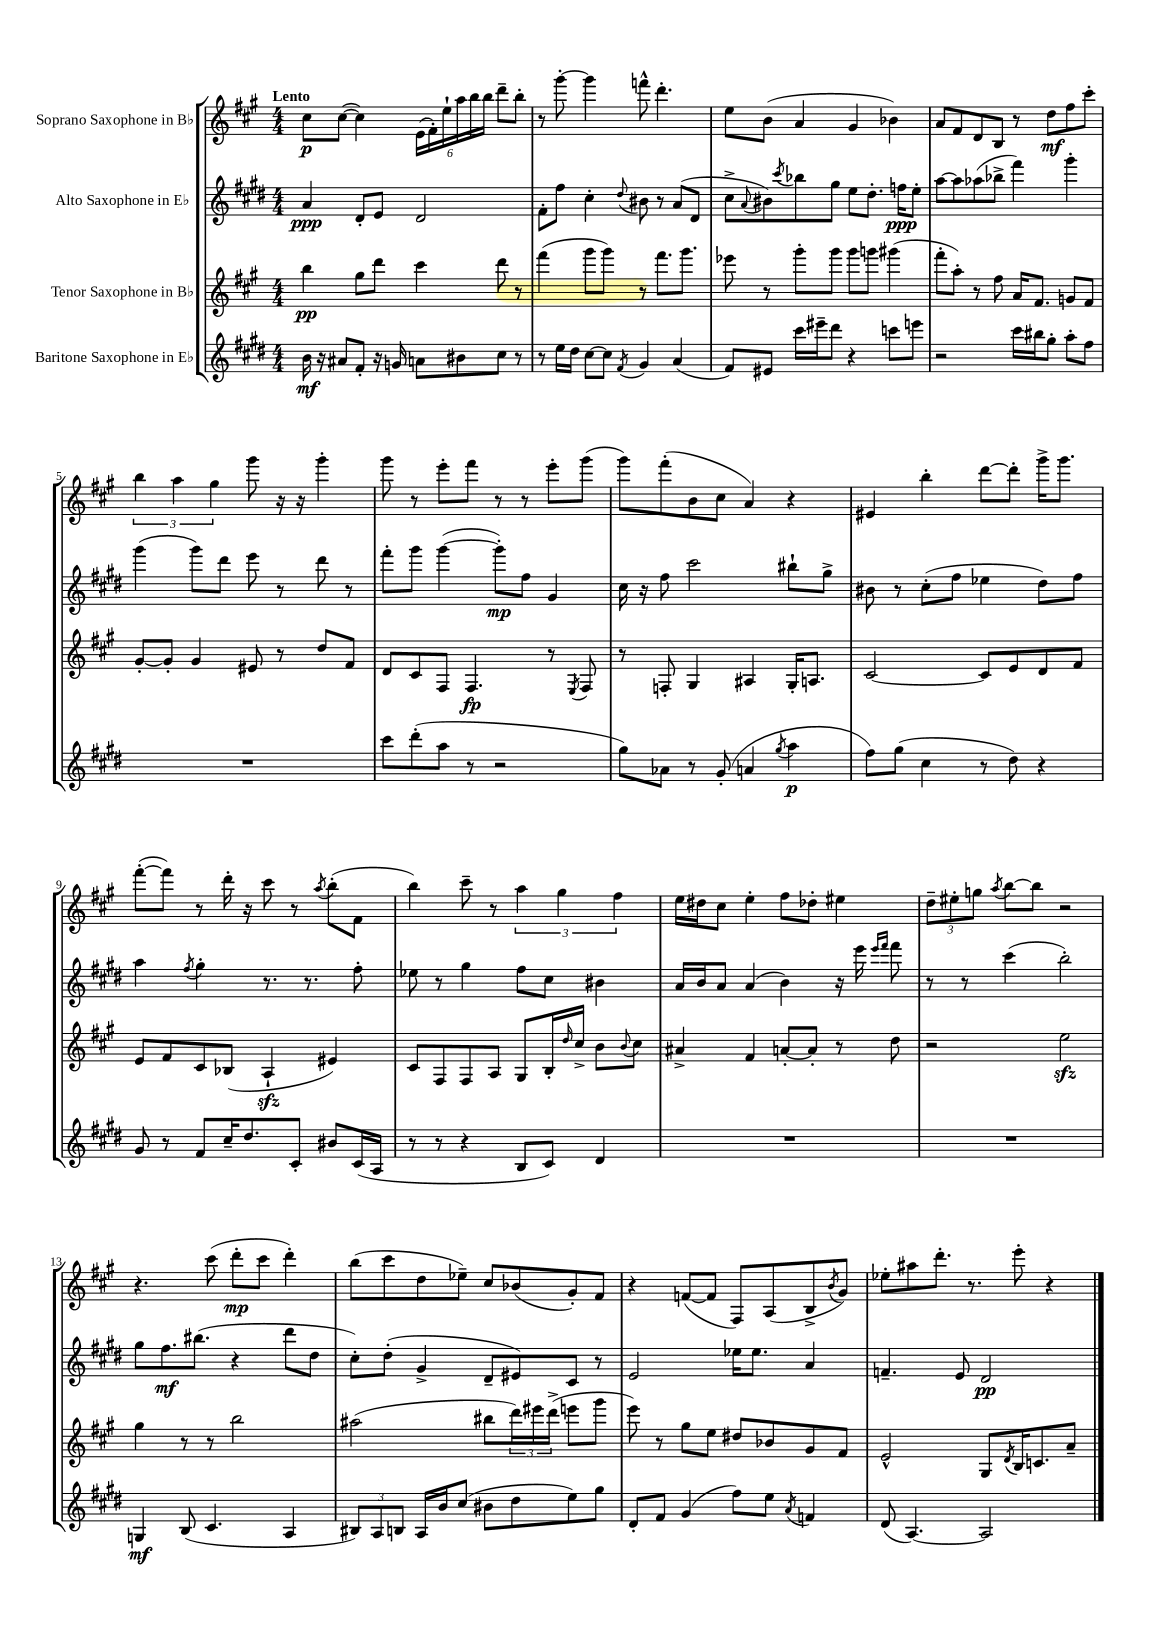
<<
\new StaffGroup <<
\new Staff = "s0" \with { instrumentName = "Soprano Saxophone in Bb" } {
    \clef treble \key a \major \numericTimeSignature \time 4/4 \tempo "Lento"
    cis''8\p cis''8~( cis''4) \tuplet 6/4 { e'16( fis'16-.) e''16-! a''16 b''16 b''16 } d'''8-- b''8-. |
    r8 gis'''8~-. gis'''4 f'''8-^ d'''4.-. |
    e''8 b'8( a'4 gis'4 bes'4) |
    a'8 fis'8 d'8 b8 r8 d''8\mf fis''8 cis'''8-. |
    \tuplet 3/2 { b''4 a''4 gis''4 } gis'''8 r16 r16 gis'''4-. |
    gis'''8 r8 e'''8-. fis'''8 r8 r8 e'''8-. gis'''8( |
    gis'''8) fis'''8-.( b'8 cis''8 a'4) r4 |
    eis'4 b''4-. d'''8~ d'''8-. gis'''16-> gis'''8. |
    fis'''8~-.( fis'''8) r8 d'''16-. r16 cis'''8 r8 \acciaccatura { a''8 } b''8-.( fis'8 |
    b''4) cis'''8-- r8 \tuplet 3/2 { a''4 gis''4 fis''4 } |
    e''16 dis''16 cis''8 e''4-. fis''8 des''8-. eis''4 |
    \tuplet 3/2 { d''8-- eis''8-. g''8 } \acciaccatura { a''8 } b''8~ b''8 r2 |
    r4. cis'''8( d'''8-.\mp cis'''8 d'''4-.) |
    b''8( cis'''8 d''8 ees''8--) cis''8 bes'8( gis'8-.) fis'8 |
    r4 f'8~( f'8 fis8) a8( b8-> \acciaccatura { b'8 } gis'8) |
    ees''8-. ais''8 d'''8.-. r8. e'''8-. r4 \bar "|." |
}
\new Staff = "s1" \with { instrumentName = "Alto Saxophone in Eb" } {
    \clef treble \key e \major \numericTimeSignature \time 4/4
    a'4\ppp dis'8-. e'8 dis'2 |
    fis'8-. fis''8 cis''4-. \appoggiatura { dis''8 } bis'8 r8 a'8( dis'8 |
    cis''8-> \appoggiatura { a'8 } bis'8) \acciaccatura { cis'''8 } bes''8 gis''8 e''8 dis''8.-. f''16\ppp e''8-. |
    a''8~ a''8 aes''8( bes''8-> fis'''4) gis'''4-. |
    gis'''4( gis'''8) dis'''8 e'''8 r8 dis'''8 r8 |
    fis'''8-. gis'''8 gis'''4~( gis'''8-.\mp) fis''8 gis'4 |
    cis''16 r16 fis''8 cis'''2 bis''8-! gis''8-> |
    bis'8 r8 cis''8-.( fis''8 ees''4 dis''8) fis''8 |
    a''4 \acciaccatura { fis''8 } gis''4-. r8. r8. fis''8-. |
    ees''8 r8 gis''4 fis''8 cis''8 bis'4 |
    a'16 b'16 a'8 a'4( b'4) r16 e'''16 \grace { e'''16 fis'''16 } fis'''8 |
    r8 r8 cis'''4( b''2-.) |
    gis''8 fis''8.\mf bis''8.( r4 dis'''8 dis''8 |
    cis''8-.) dis''8-.( gis'4-> dis'8-- eis'8) cis'8 r8 |
    e'2 ees''16 ees''8. a'4 |
    f'4.-- e'8 dis'2\pp \bar "|." |
}
\new Staff = "s2" \with { instrumentName = "Tenor Saxophone in Bb" } {
    \clef treble \key a \major \numericTimeSignature \time 4/4
    b''4\pp gis''8 d'''8 cis'''4 d'''8 r8 |
    fis'''4( gis'''8 gis'''8) r8 fis'''8. gis'''8. |
    ees'''8 r8 gis'''8-. gis'''8 gis'''8 g'''8 gis'''4( |
    fis'''8-. a''8-.) r8 fis''8 a'16 fis'8. g'8 fis'8 |
    gis'8~-. gis'8-. gis'4 eis'8 r8 d''8 fis'8 |
    d'8 cis'8 fis8 fis4.\fp r8 \acciaccatura { e8 } fis8 |
    r8 f8-. gis4 ais4 gis16-. a8. |
    cis'2~ cis'8 e'8 d'8 fis'8 |
    e'8 fis'8 cis'8 bes8( a4-!\sfz eis'4) |
    cis'8 fis8 fis8 a8 gis8 b16-. \grace { d''16 } cis''16-> b'8 \appoggiatura { b'8 } cis''8 |
    ais'4-> fis'4 a'8~-. a'8-. r8 d''8 |
    r2 e''2\sfz |
    gis''4 r8 r8 b''2 |
    ais''2( bis''8 \tuplet 3/2 { d'''16) eis'''16 d'''16->( } e'''8 gis'''8 |
    e'''8) r8 gis''8 e''8 dis''8 bes'8 gis'8 fis'8 |
    e'2-^ gis8 \acciaccatura { d'8 } b16 c'8. a'8-- \bar "|." |
}
\new Staff = "s3" \with { instrumentName = "Baritone Saxophone in Eb" } {
    \clef treble \key e \major \numericTimeSignature \time 4/4
    b'16\mf r16 ais'8 fis'8-. r16 g'16 a'8 bis'8 cis''8 r8 |
    r8 e''16 dis''16 cis''8~ cis''8 \acciaccatura { fis'8 } gis'4 a'4( |
    fis'8) eis'8 cis'''16 eis'''16-- dis'''8 r4 c'''8 e'''8 |
    r2 cis'''16 bis''16 gis''8-. a''8-. fis''8 |
    R1 |
    cis'''8 dis'''8-.( a''8 r8 r2 |
    gis''8) aes'8 r8 gis'8-.( a'4 \acciaccatura { gis''8 } a''4\p |
    fis''8) gis''8( cis''4 r8 dis''8) r4 |
    gis'8 r8 fis'8 cis''16-- dis''8. cis'8-. bis'8 cis'16( a16 |
    r8 r8 r4 b8 cis'8) dis'4 |
    R1 |
    R1 |
    g4\mf b8( cis'4. a4 |
    \tuplet 3/2 { bis8) a8 b8 } a16 b'16 cis''8( bis'8 dis''8 e''8) gis''8 |
    dis'8-. fis'8 gis'4( fis''8) e''8 \acciaccatura { a'8 } f'4 |
    dis'8( a4.~) a2 \bar "|." |
}
>>
>>
